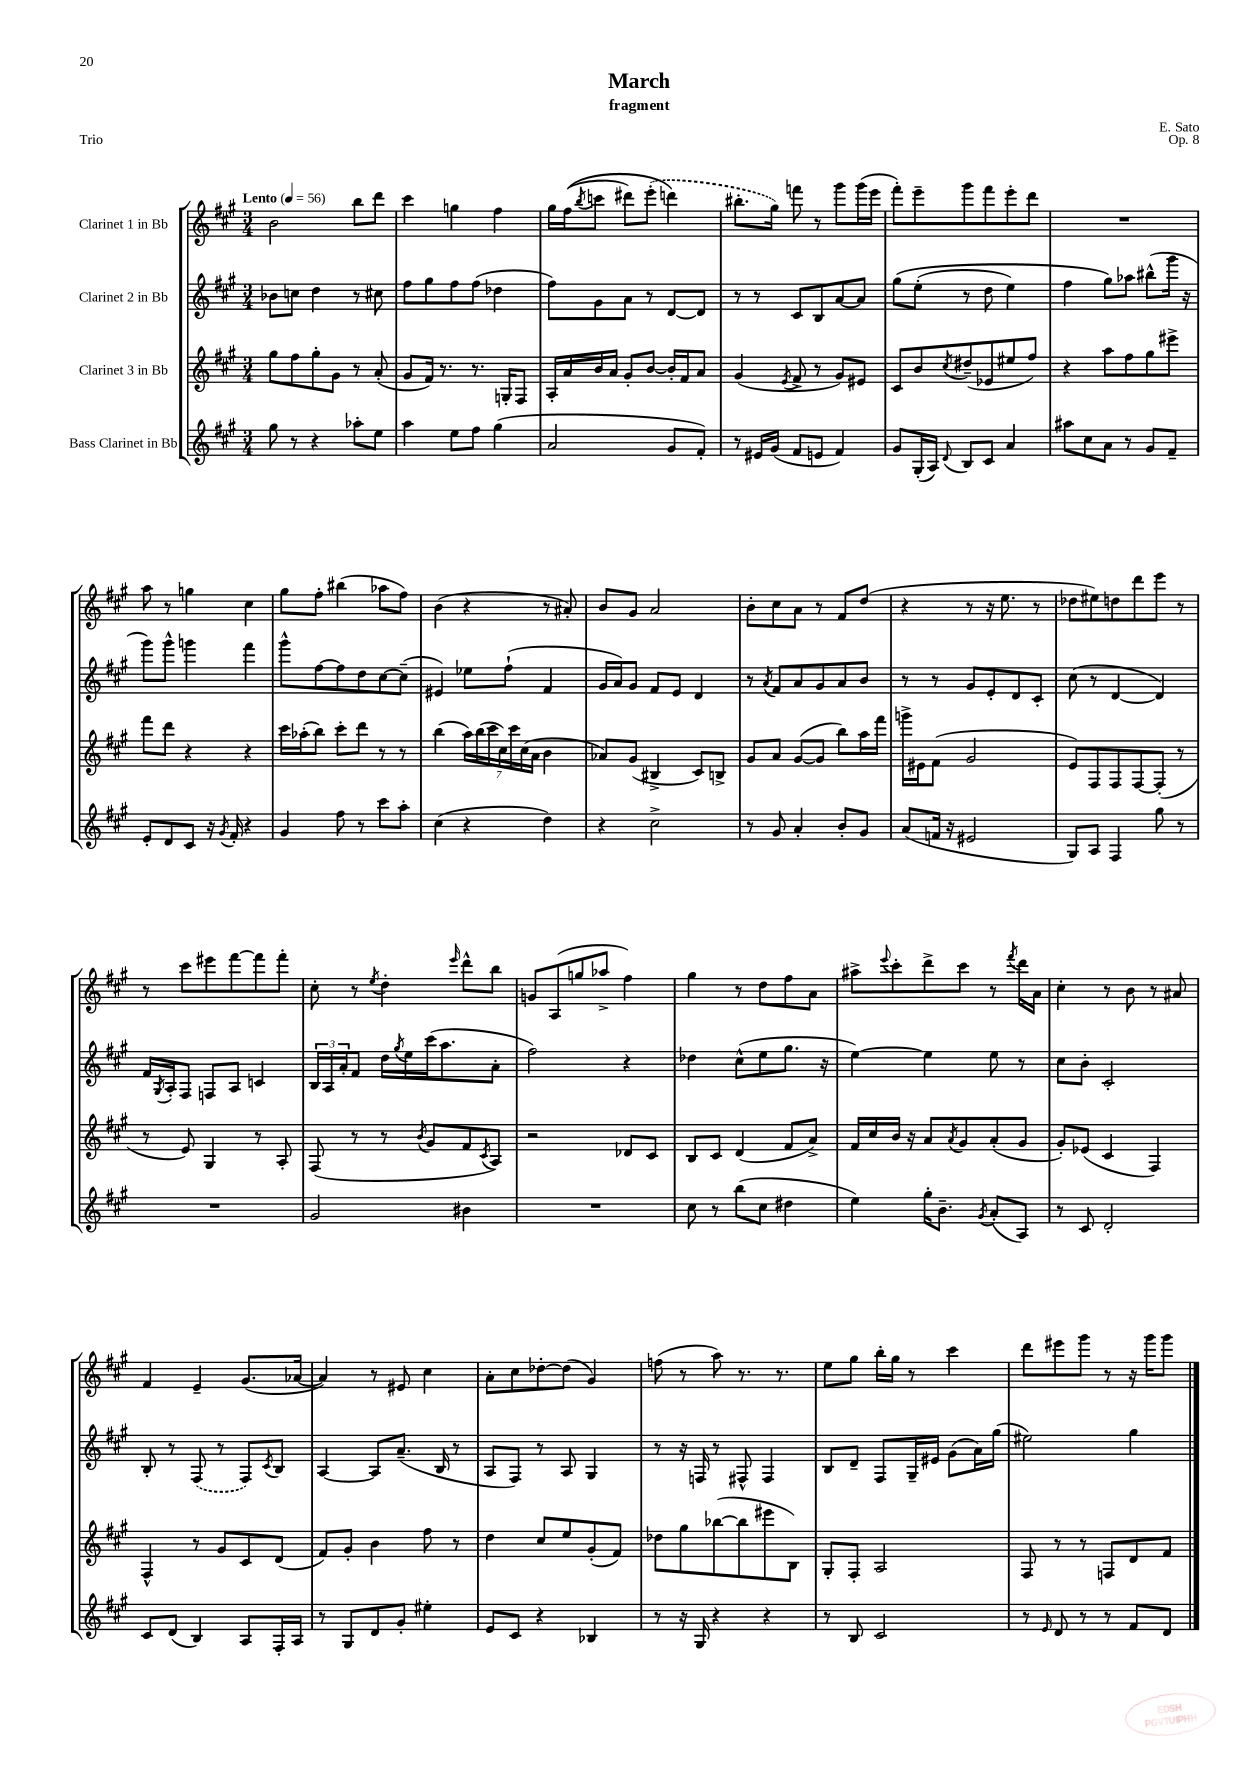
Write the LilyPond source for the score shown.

\header { title = "March" composer = "E. Sato" subtitle = "fragment" opus = "Op. 8" piece = "Trio" }
<<
\new StaffGroup <<
\new Staff = "s0" \with { instrumentName = "Clarinet 1 in Bb" } {
    \clef treble \key a \major \numericTimeSignature \time 3/4 \tempo "Lento" 4 = 56
    b'2 b''8 d'''8 |
    cis'''4 g''4 fis''4 |
    gis''16 fis''16(\( \acciaccatura { b''8 } c'''8 dis'''8) \once \slurDashed e'''8-.( d'''4\) |
    bis''8.-. gis''16) f'''8 r8 gis'''8 gis'''16( e'''16 |
    fis'''8-.) e'''8-- gis'''8 fis'''8 e'''8-. d'''8 |
    R2. |
    a''8 r8 g''4 cis''4 |
    gis''8 fis''8-. bis''4( aes''8 fis''8) |
    b'4( r4 r8 ais'8-.) |
    b'8 gis'8 a'2 |
    b'8-. cis''8 a'8 r8 fis'8 d''8( |
    r4 r8 r16 e''8. r8 |
    des''8 eis''8) d''8 d'''8 e'''8 r8 |
    r8 cis'''8 eis'''8 fis'''8~ fis'''8 fis'''8-. |
    cis''8-. r8 \acciaccatura { e''8 } d''4-. \grace { e'''16 } d'''8-^ b''8 |
    g'8 a8( g''8 aes''8-> fis''4) |
    gis''4 r8 d''8 fis''8 a'8 |
    ais''8-> \appoggiatura { e'''8 } cis'''8-. d'''8-> cis'''8 r8 \acciaccatura { fis'''8 } d'''16 a'16 |
    cis''4-. r8 b'8 r8 ais'8 |
    fis'4 e'4-- gis'8.( aes'16~ |
    aes'4) r8 eis'8 cis''4 |
    a'8-. cis''8 des''8~-. des''8( gis'4) |
    f''8( r8 a''8) r8. r8. |
    e''8 gis''8 b''16-. gis''16 r8 cis'''4 |
    d'''8 eis'''8 gis'''8 r8 r16 gis'''16 gis'''8 \bar "|." |
}
\new Staff = "s1" \with { instrumentName = "Clarinet 2 in Bb" } {
    \clef treble \key a \major \numericTimeSignature \time 3/4
    bes'8 c''8 d''4 r8 cis''8 |
    fis''8 gis''8 fis''8 fis''8( des''4 |
    fis''8) gis'8 a'8 r8 d'8~ d'8 |
    r8 r8 cis'8 b8 a'8~ a'8 |
    gis''8\( e''8-.( r8 d''8 e''4) |
    fis''4 gis''8\) aes''8 bis''8-^( gis'''16 r16 |
    gis'''8) gis'''8-^ g'''4 fis'''4 |
    gis'''8-^ fis''8~ fis''8 d''8 cis''8~ cis''8--( |
    eis'4) ees''8 fis''8-!( fis'4 |
    gis'16 a'16) gis'8 fis'8 e'8 d'4 |
    r8 \acciaccatura { a'8 } fis'8 a'8 gis'8 a'8 b'8 |
    r8 r8 gis'8 e'8-. d'8 cis'8-. |
    cis''8( r8 d'4~ d'4) |
    fis'16 \acciaccatura { gis8 } a16-. fis8 f8 a8 c'4 |
    \tuplet 3/2 { b16 a16 a'16-. } fis'8 d''16 \acciaccatura { gis''8 } e''16 cis'''16( a''8. a'8-. |
    fis''2) r4 |
    des''4 cis''8-^( e''8 gis''8. r16 |
    e''4~) e''4 e''8 r8 |
    cis''8 b'8-. cis'2-. |
    b8-. r8 \once \slurDashed fis8( r8 fis8) \acciaccatura { cis'8 } b8 |
    a4~ a8 a'8.--( b16 r8 |
    a8 fis8) r8 a8 gis4 |
    r8 r16 f16 r8 fis8-^ fis4 |
    b8 d'8-- fis8 gis16-- eis'16 gis'8( a'16) gis''16( |
    eis''2) gis''4 \bar "|." |
}
\new Staff = "s2" \with { instrumentName = "Clarinet 3 in Bb" } {
    \clef treble \key a \major \numericTimeSignature \time 3/4
    gis''8 fis''8 gis''8-. gis'8 r8 a'8-.( |
    gis'8 fis'16) r8. r8. g16-. fis8 |
    a16-. a'16 b'16 a'16 gis'8-. b'8~ b'16-. fis'16 a'8 |
    gis'4( \acciaccatura { e'8 } fis'8-> r8 gis'8) eis'8 |
    cis'8 b'8 \acciaccatura { cis''8 } dis''8--( ees'8 eis''8 fis''8) |
    r4 a''8 fis''8 gis''8 eis'''8-> |
    fis'''8 d'''8 r4 r4 |
    cis'''16 aes''16-.( b''8) cis'''8-. d'''8 r8 r8 |
    b''4( \tuplet 7/4 { a''16) b''16( cis'''16 cis''16) cis'''16 cis''16( a'16 } b'4 |
    aes'8) gis'8( bis4-> cis'8) b8-> |
    gis'8 a'8 gis'8~( gis'8 b''8) a''16 fis'''16 |
    g'''16-> eis'16 fis'8( gis'2 |
    e'8) fis8 fis8 fis8~ fis8-.( r8 |
    r8 e'8) gis4 r8 a8-. |
    fis8( r8 r8 \acciaccatura { b'8 } gis'8 fis'8 \acciaccatura { cis'8 } a8) |
    r2 des'8 cis'8 |
    b8 cis'8 d'4( fis'8 a'8->) |
    fis'16 cis''16 b'16 r16 a'8 \acciaccatura { a'8 } gis'8 a'8-.( gis'8 |
    gis'8-.) ees'8( cis'4 fis4) |
    fis4-^ r8 gis'8 cis'8 d'8( |
    fis'8) gis'8-. b'4 fis''8 r8 |
    d''4 cis''8 e''8 gis'8-.( fis'8) |
    des''8 gis''8 bes''8~( bes''8 eis'''8 b8) |
    gis8-. fis8-. a2 |
    fis8 r8 r8 f8 d'8 fis'8 \bar "|." |
}
\new Staff = "s3" \with { instrumentName = "Bass Clarinet in Bb" } {
    \clef treble \key a \major \numericTimeSignature \time 3/4
    gis''8 r8 r4 aes''8-. e''8 |
    a''4 e''8 fis''8 gis''4( |
    a'2 gis'8 fis'8-.) |
    r8 eis'16 gis'16( fis'8 e'8 fis'4) |
    gis'8 gis16-.( a16) \appoggiatura { d'8 } b8 cis'8 a'4 |
    ais''8 cis''8 a'8 r8 gis'8 fis'8-- |
    e'8-. d'8 cis'8 r16 \acciaccatura { gis'8 } fis'16-. r4 |
    gis'4 fis''8 r8 cis'''8 a''8-. |
    cis''4( r4 d''4) |
    r4 cis''2-> |
    r8 gis'8 a'4-. b'8-. gis'8 |
    a'8( f'16 r16 eis'2 |
    gis8) a8 fis4 gis''8 r8 |
    R2. |
    gis'2 bis'4 |
    R2. |
    cis''8 r8 b''8( cis''8 dis''4 |
    e''4) gis''16-. b'8.-- \acciaccatura { gis'8 } a'8-.( a8) |
    r8 cis'8 d'2-. |
    cis'8 d'8( b4) a8 fis16-. a16 |
    r8 gis8 d'8 gis'8-. eis''4-. |
    e'8 cis'8 r4 bes4 |
    r8 r16 gis16 r4 r4 |
    r8 b8 cis'2 |
    r8 \grace { e'16 } d'8 r8 r8 fis'8 d'8 \bar "|." |
}
>>
>>
\layout { \context { \Score \remove "Bar_number_engraver" } }
